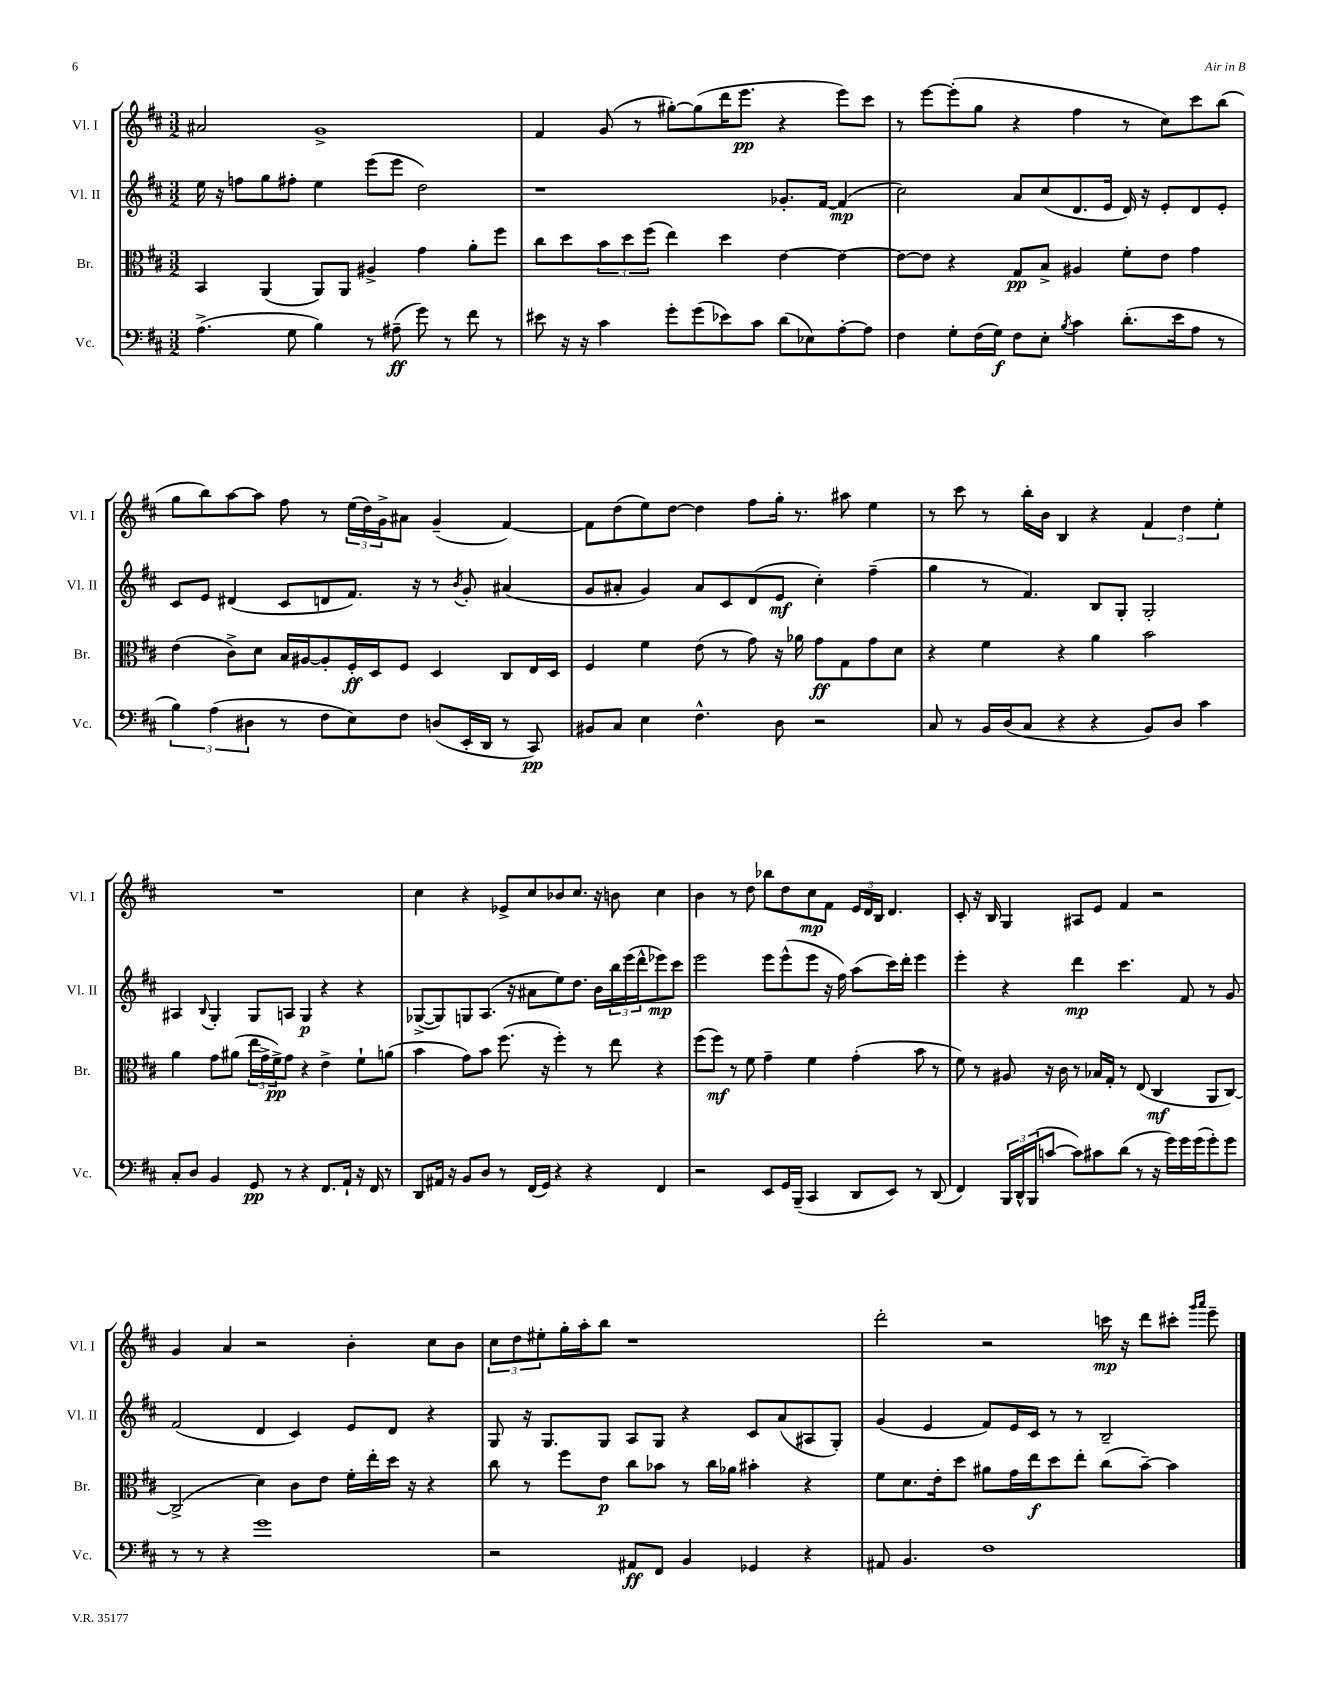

**kern	**dynam	**kern	**dynam	**kern	**dynam	**kern	**dynam
*part4	*part4	*part3	*part3	*part2	*part2	*part1	*part1
*staff4	*staff4	*staff3	*staff3	*staff2	*staff2	*staff1	*staff1
*I"Vc.	*	*I"Br.	*	*I"Vl. II	*	*I"Vl. I	*
*I'Vc.	*	*I'Br.	*	*I'Vl. II	*	*I'Vl. I	*
*clefF4	*	*clefC3	*	*clefG2	*	*clefG2	*
*k[f#c#]	*	*k[f#c#]	*	*k[f#c#]	*	*k[f#c#]	*
*M3/2	*	*M3/2	*	*M3/2	*	*M3/2	*
=90	=90	=90	=90	=90	=90	=90	=90
(4.A^\	.	4BB/	.	16ee\	.	2a#X/	.
.	.	.	.	16r	.	.	.
.	.	.	.	8ffn\L	.	.	.
.	.	(4AA/	.	8gg\	.	.	.
8G\	.	.	.	8ff#X'\J	.	.	.
4B\)	.	8AA/L)	.	4ee\	.	1g^	.
.	.	8AA/J	.	.	.	.	.
8r	.	4A#X^/	.	(8eee\L	.	.	.
(8A#X~\	ff	.	.	8eee\J	.	.	.
8g\)	.	4g\	.	2dd\)	.	.	.
8r	.	.	.	.	.	.	.
8f#\	.	8a'\L	.	.	.	.	.
8r	.	8ff#\J	.	.	.	.	.
=91	=91	=91	=91	=91	=91	=91	=91
8e#X\	.	8cc#\L	.	1r	.	4f#/	.
16r	.	8dd\	.	.	.	.	.
16r	.	.	.	.	.	.	.
4c#\	.	12b\	.	.	.	(8g/	.
.	.	12dd\	.	.	.	.	.
.	.	.	.	.	.	8r	.
.	.	(12ff#\J	.	.	.	.	.
8g'\L	.	4ee\)	.	.	.	[8gg#X'\L)	.
(8g\	.	.	.	.	.	(8gg#\]	.
8e-X\)	.	4dd\	.	.	.	16ddd\K	.
.	.	.	.	.	.	8.eee\J	pp
8c#\J	.	.	.	.	.	.	.
(8d\L	.	[4e\	.	8.g-X'/L	.	4r	.
8E-X\)	.	.	.	.	.	.	.
.	.	.	.	[16f#/Jk	.	.	.
[8A'\	.	4e\_	.	(4f#/]	mp	8eee\L)	.
8A\J]	.	.	.	.	.	8ccc#\J	.
=92	=92	=92	=92	=92	=92	=92	=92
4F#\	.	8e\L_	.	2cc#\)	.	8r	.
.	.	8e\J]	.	.	.	[8eee\L	.
8G'\L	.	4r	.	.	.	(8eee'\]	.
(16F#\L	.	.	.	.	.	8gg\J	.
16G\JJ)	f	.	.	.	.	.	.
8F#\L	.	8G/L	pp	8a/L	.	4r	.
8E'\J	.	8B^/J	.	(8cc#/	.	.	.
8qB/	.	.	.	.	.	.	.
4c#\	.	4A#X/	.	8.d/	.	4ff#\	.
.	.	.	.	16e/Jk	.	.	.
(8.d'\L	.	8f#'\L	.	16d/)	.	8r	.
.	.	.	.	16r	.	.	.
.	.	8e\J	.	8e'/L	.	8cc#\L)	.
16e\k	.	.	.	.	.	.	.
8A\J	.	4g\	.	8d/	.	8ccc#\	.
8r	.	.	.	8e'/J	.	(8bb\J	.
!!LO:LB:g=z
=93	=93	=93	=93	=93	=93	=93	=93
6B\)	.	(4e\	.	8c#/L	.	8gg\L	.
.	.	.	.	8e/J	.	8bb\)	.
(6A\	.	.	.	.	.	.	.
.	.	8c#^\L)	.	(4d#X/	.	[8aa\	.
6D#X\	.	.	.	.	.	.	.
.	.	8d\J	.	.	.	8aa\J]	.
8r	.	16B/LL	.	8c#/L	.	8ff#\	.
.	.	[16A#X/J	.	.	.	.	.
8F#\L	.	8A#'/]	.	8dn/	.	8r	.
8E\)	.	16F#'/L	ff	8.f#/J)	.	(24ee\LL	.
.	.	.	.	.	.	24dd\)	.
.	.	16D/J	.	.	.	.	.
.	.	.	.	.	.	24g^\J	.
8F#\J	.	8F#/J	.	.	.	8a#X\J	.
.	.	.	.	16r	.	.	.
(8Dn/L	.	4D/	.	8r	.	(4g~/	.
.	.	.	.	8qb/	.	.	.
16EE'/L	.	.	.	8g'/	.	.	.
16DD/JJ	.	.	.	.	.	.	.
8r	.	8C#/L	.	(4a#X/	.	[4f#/)	.
8CC#/)	pp	16E/L	.	.	.	.	.
.	.	16D/JJ	.	.	.	.	.
=94	=94	=94	=94	=94	=94	=94	=94
8BB#X/L	.	4F#/	.	8g/L	.	8f#\L]	.
8C#/J	.	.	.	8a#X'/J	.	(8dd\	.
4E\	.	4f#\	.	4g/)	.	8ee\)	.
.	.	.	.	.	.	[8dd\J	.
4.F#^^\	.	(8e\	.	8a#/L	.	4dd\]	.
.	.	8r	.	8c#/	.	.	.
.	.	8g\)	.	(8d/	.	8ff#\L	.
8D\	.	16r	.	8e/J	mf	16gg'\Jk	.
.	.	16a-X\	.	.	.	8.r	.
2r	.	8g\L	ff	4cc#'\)	.	.	.
.	.	8G\	.	.	.	8aa#X\	.
.	.	8g\	.	(4ff#~\	.	4ee\	.
.	.	8d\J	.	.	.	.	.
=95	=95	=95	=95	=95	=95	=95	=95
8C#/	.	4r	.	4gg\	.	8r	.
8r	.	.	.	.	.	8ccc#\	.
16BB/LL	.	4f#\	.	8r	.	8r	.
(16D/J	.	.	.	.	.	.	.
8C#/J	.	.	.	4.f#/)	.	16bb'\LL	.
.	.	.	.	.	.	16b\JJ	.
4r	.	4r	.	.	.	4B/	.
4r	.	4a\	.	8B/L	.	4r	.
.	.	.	.	8G'/J	.	.	.
8BB/L)	.	2b\	.	2G'/	.	6f#/	.
8D/J	.	.	.	.	.	.	.
.	.	.	.	.	.	6dd\	.
4c#\	.	.	.	.	.	.	.
.	.	.	.	.	.	6ee'\	.
!!LO:LB:g=z
=96	=96	=96	=96	=96	=96	=96	=96
8C#'/L	.	4a\	.	4A#X/	.	1.r	.
8D/J	.	.	.	.	.	.	.
.	.	.	.	8qqB/	.	.	.
4BB/	.	8g\L	.	4G'/	.	.	.
.	.	(8a#X\J	.	.	.	.	.
8GG/	pp	24ee\LL	.	8G/L	.	.	.
.	.	24g^\	.	.	.	.	.
.	.	24f#^\J)	pp	.	.	.	.
8r	.	8g\J	.	8An/J	.	.	.
4r	.	4r	.	4G/	p	.	.
8.FF#/L	.	4e^\	.	4r	.	.	.
16AA`/Jk	.	.	.	.	.	.	.
16r	.	8f#`\L	.	4r	.	.	.
16FF#/	.	.	.	.	.	.	.
8r	.	(8an\J	.	.	.	.	.
=97	=97	=97	=97	=97	=97	=97	=97
8DD/L	.	4b\	.	([8G-X^/L	.	4cc#\	.
16AA#X/Jk	.	.	.	8G-/])	.	.	.
16r	.	.	.	.	.	.	.
8BB/L	.	8g\L)	.	8Gn/	.	4r	.
8D/J	.	8b\J	.	(8.A/J	.	.	.
8r	.	(8.ff#\	.	.	.	8e-X^/L	.
.	.	.	.	16r	.	.	.
(16FF#/LL	.	.	.	8a#X\L	.	8cc#/	.
16GG/JJ)	.	16r	.	.	.	.	.
4r	.	4ff#'\)	.	8ee\)	.	8b-X/	.
.	.	.	.	8.dd\J	.	8.cc#/J	.
4r	.	8r	.	.	.	.	.
.	.	.	.	16b\LL	.	16r	.
.	.	8ee\	.	24bb\	.	8bn\	.
.	.	.	.	(24eee\	.	.	.
.	.	.	.	24ddd^^\J	.	.	.
4FF#/	.	4r	.	8eee-X\)	mp	4cc#\	.
.	.	.	.	8ccc#\J	.	.	.
=98	=98	=98	=98	=98	=98	=98	=98
2r	.	(8ff#\L	.	2eee\	.	4b\	.
.	.	8ff#\J)	mf	.	.	.	.
.	.	8r	.	.	.	8r	.
.	.	8f#\	.	.	.	8dd\	.
8EE/L	.	4g~\	.	8eee\L	.	8bb-X\L	.
16GG/L	.	.	.	(8eee^^\	.	8dd\	.
(16BBB~/JJ	.	.	.	.	.	.	.
4CC#/	.	4f#\	.	8eee\J	.	8cc#\	mp
.	.	.	.	16r	.	8f#\J	.
.	.	.	.	16ff#\)	.	.	.
8DD/L	.	(4g'\	.	(8aa\L	.	24e/LL	.
.	.	.	.	.	.	24d/	.
.	.	.	.	.	.	24B/JJ	.
8EE/J)	.	.	.	16ccc#\L)	.	4.d/	.
.	.	.	.	16ddd'\JJ	.	.	.
8r	.	8b\	.	4eee\	.	.	.
(8DD/	.	8r	.	.	.	.	.
=99	=99	=99	=99	=99	=99	=99	=99
4FF#/)	.	8f#\)	.	4eee'\	.	8c#'/	.
.	.	8r	.	.	.	16r	.
.	.	.	.	.	.	16B/	.
24BBB/LL	.	8A#X/	.	4r	.	4G/	.
24DD^^/	.	.	.	.	.	.	.
(24BBB/J	.	.	.	.	.	.	.
[8cn/J	.	16r	.	.	.	.	.
.	.	16c#\	.	.	.	.	.
8c\L])	.	8r	.	4ddd\	mp	8A#X/L	.
8c#X\	.	16B-X/LL	.	.	.	8e/J	.
.	.	16G'/JJ	.	.	.	.	.
(8d\J	.	8r	.	4.ccc#\	.	4f#/	.
8r	.	(8E/	.	.	.	.	.
16r	.	4C#/	mf	.	.	2r	.
16g\LL)	.	.	.	.	.	.	.
16g\	.	.	.	8f#/	.	.	.
(16g\J	.	.	.	.	.	.	.
8g'\)	.	8AA/L	.	8r	.	.	.
8g\J	.	[8C#/J)	.	8g/	.	.	.
!!LO:LB:g=z
=100	=100	=100	=100	=100	=100	=100	=100
8r	.	(2C#^/]	.	(2f#/	.	4g/	.
8r	.	.	.	.	.	.	.
4r	.	.	.	.	.	4a/	.
1g	.	4d\)	.	4d/	.	2r	.
.	.	8c#\L	.	4c#/)	.	.	.
.	.	8e\J	.	.	.	.	.
.	.	16f#'\LL	.	8e/L	.	4b'\	.
.	.	16ee'\	.	.	.	.	.
.	.	16dd\JJ	.	8d/J	.	.	.
.	.	16r	.	.	.	.	.
.	.	4r	.	4r	.	8cc#\L	.
.	.	.	.	.	.	8b\J	.
=101	=101	=101	=101	=101	=101	=101	=101
2r	.	8cc#\	.	8G/	.	12cc#\L	.
.	.	.	.	.	.	12dd\	.
.	.	8r	.	16r	.	.	.
.	.	.	.	.	.	12ee#X'\	.
.	.	.	.	8.G/L	.	.	.
.	.	8ff#\L	.	.	.	16gg'\L	.
.	.	.	.	.	.	16aa'\J	.
.	.	8e\J	p	8G/J	.	8bb\J	.
8AA#X/L	ff	8cc#\L	.	8A/L	.	1r	.
8FF#/J	.	8b-X\J	.	8G/J	.	.	.
4BB/	.	8r	.	4r	.	.	.
.	.	16cc#\LL	.	.	.	.	.
.	.	16a-X\JJ	.	.	.	.	.
4GG-X/	.	4b#X'\	.	8c#/L	.	.	.
.	.	.	.	(8a/	.	.	.
4r	.	4r	.	8A#X/	.	.	.
.	.	.	.	8G'/J)	.	.	.
=102	=102	=102	=102	=102	=102	=102	=102
8AA#X/	.	8f#\L	.	(4g/	.	2ddd'\	.
4.BB/	.	8.d\	.	.	.	.	.
.	.	.	.	4e/	.	.	.
.	.	16e'\k	.	.	.	.	.
.	.	8dd\J	.	.	.	.	.
1F#	.	8a#X\L	.	8f#/L)	.	2r	.
.	.	16g\L	.	16e/L	.	.	.
.	.	16ee\J	f	16c#/JJ	.	.	.
.	.	8dd\	.	8r	.	.	.
.	.	8ee'\J	.	8r	.	.	.
.	.	(8cc#\L	.	2B~/	.	16cccn\	mp
.	.	.	.	.	.	16r	.
.	.	[8b~\J)	.	.	.	8ddd\L	.
.	.	4b\]	.	.	.	8ccc#X'\J	.
.	.	.	.	.	.	16qqggg/LL	.
.	.	.	.	.	.	16qqaaa/JJ	.
.	.	.	.	.	.	8eee~\	.
==	==	==	==	==	==	==	==
*-	*-	*-	*-	*-	*-	*-	*-
